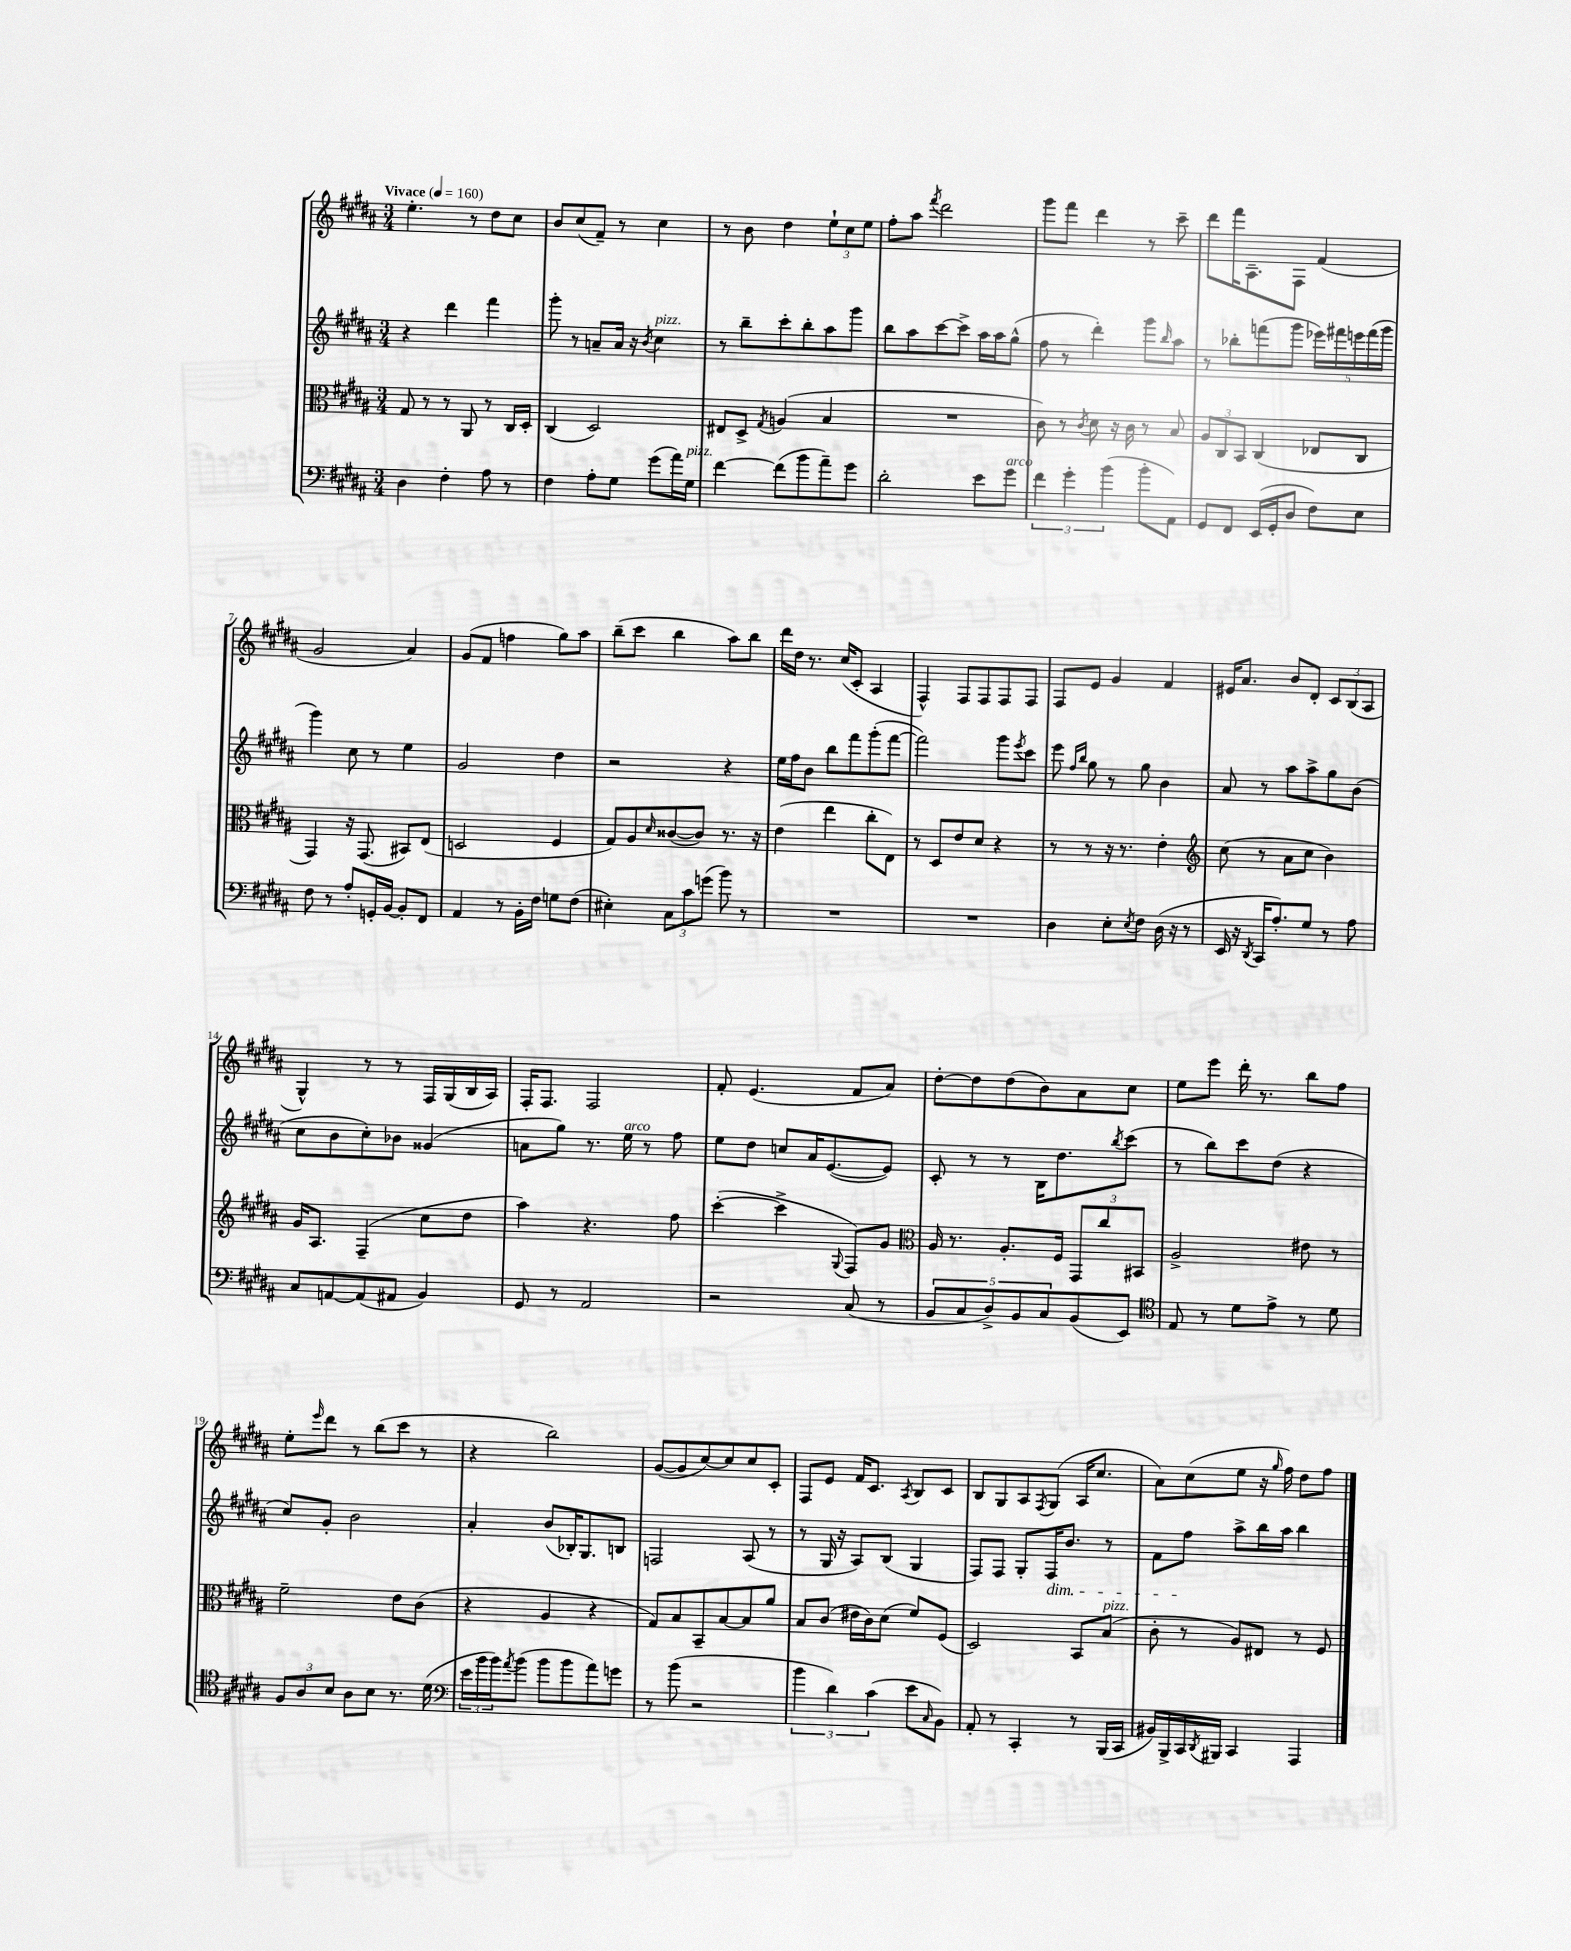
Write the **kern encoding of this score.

**kern	**kern	**kern	**kern
*part4	*part3	*part2	*part1
*staff4	*staff3	*staff2	*staff1
*clefF4	*clefC3	*clefG2	*clefG2
*k[f#c#g#d#a#]	*k[f#c#g#d#a#]	*k[f#c#g#d#a#]	*k[f#c#g#d#a#]
*M3/4	*M3/4	*M3/4	*M3/4
*MM160	*MM160	*MM160	*MM160
=1	=1	=1	=1
!	!	!	!LO:TX:a:B:t=Vivace
4D#\	8G#/	4r	4.ee'\
.	8r	.	.
4F#'\	8r	4ddd#\	.
.	8AA#/	.	8r
8A#\	8r	4fff#\	8dd#\L
8r	16C#/LL	.	8cc#\J
.	16D#'/JJ	.	.
=2	=2	=2	=2
4F#\	(4C#/	8ggg#'\	8b/L
.	.	8r	(8cc#/
8A#'\L	2D#/)	8an~/L	8f#~/J)
8G#\J	.	16a/Jk	8r
.	.	16r	.
.	.	8qb/	.
!	!	!LO:TX:a:i:t=pizz.	!
(8g#\L	.	4cc#\	4cc#\
16a#\L)	.	.	.
!LO:TX:a:i:t=pizz.	!	!	!
16G#\JJ	.	.	.
=3	=3	=3	=3
[4f#\	8E#X/L	8r	8r
.	8D#^/J	8bb~\L	8b\
.	8qG#/	.	.
(8f#\L]	(4An/	8ccc#'\	4dd#\
8b\	.	8bb'\	.
8a#~\)	4B/	8aa#\	12ee`\L
.	.	.	12cc#\
8g#\J	.	8ggg#\J	.
.	.	.	12ee\J
=4	=4	=4	=4
2d#'\	2.r	8bb\L	8ff#'\L
.	.	8aa#\	8aa#\J
.	.	.	8qfff#/
.	.	[8ccc#\	2ddd#\
.	.	8ccc#^\J]	.
8e\L	.	16aa#\LL	.
.	.	16aa#\J	.
!LO:TX:a:i:t=arco	!	!	!
8g#\J	.	(8gg#^^\J	.
=5	=5	=5	=5
6f#\	8c#\)	8ff#\	8ggg#\L
.	8r	8r	8fff#\J
6g#'\	.	.	.
.	8qc#/	.	.
.	8d#\	4ddd#'\)	4ddd#\
(6b\	.	.	.
.	16r	.	.
.	16c#\	.	.
8b'\L	8r	8ggg#\L	8r
.	.	16qqbb/	.
8AA#\J)	8B/	8aa#\J	8ccc#~\
=6	=6	=6	=6
8GG#/L	12A#/L	8r	8ddd#\L
.	12C#/	.	.
8FF#/J	.	8bb-X'\L	16fff#\K
.	12BB/J	.	.
.	.	.	8.A#~\
(16EE/LL	(4C#/	(8fffn\	.
16GG#'/J	.	.	.
8D#/J	.	8ggg#\J	8F#\J
8F#\L)	8E-X/L	20eee-X\LL)	(4f#/
.	.	20fff#X\	.
.	.	20eeen\	.
8E\J	8C#/J	.	.
.	.	(20fff#\	.
.	.	20ggg#\JJ	.
!!LO:LB:g=z
=7	=7	=7	=7
8F#\	4GG#/)	4ggg#\)	2g#/
8r	.	.	.
8A#'/L	16r	8cc#\	.
.	(8.GG#/	.	.
16GGn'/L	.	8r	.
[16BB/JJ	.	.	.
8BB'/L]	8BB#X/L)	4ee\	4a#/)
8FF#/J	(8E/J	.	.
=8	=8	=8	=8
4AA#/	2Dn/	2g#/	(8g#/L
.	.	.	8f#/J
8r	.	.	4ffn\
16BB'\LL	.	.	.
16F#\JJ	.	.	.
8Gn\L	4F#/	4dd#\	8gg#\L)
(8F#\J	.	.	8aa#\J
=9	=9	=9	=9
4E#X'\)	8G#/L)	2r	(8bb~\L
.	8A#/	.	8ccc#\J
.	16qqd#/	.	.
12C#\L	([8c##X/	.	4bb\
12c#\	.	.	.
.	8c##/J])	.	.
(12gn\J	.	.	.
8b\)	8.r	4r	8aa#\L)
8r	.	.	8bb\J
.	16r	.	.
=10	=10	=10	=10
2.r	(4e\	16ee\LL	16ddd#\LL
.	.	16ff#\J	16dd#\JJ
.	.	8b\J	8.r
.	4ee\	8bb\L	.
.	.	.	(16cc#/KL
.	.	8fff#\	8c#'/J
.	8cc#'\L	(8ggg#'\	4A#/
.	8E\J)	[8fff#\J	.
=11	=11	=11	=11
2.r	8r	2fff#\])	4F#^^/)
.	8D#/L	.	.
.	8e/	.	8F#/L
.	8d#/J	.	8F#/
.	4r	8ggg#\L	8F#/
.	.	8qeee/	.
.	.	8ccc#\J	8F#/J
=12	=12	=12	=12
4D#\	8r	8eee\	8F#/L
.	.	16qqff#/LL	.
.	.	16qqbb/JJ	.
.	8r	8gg#\	8e/J
8E'\L	16r	8r	4g#/
.	8.r	.	.
8qE/	.	.	.
8F#\J	.	8gg#\	.
(16D#\	4e'\	4b\	4f#/
16r	.	.	.
8r	.	.	.
=13	=13	=13	=13
*	*clefG2	*	*
16EE/	(8cc#\	8a#/	16e#X/KL
16r	.	.	8.a#/J
8qDD#/	.	.	.
16CC#/KL	8r	8r	.
8.A#'/)	.	.	.
.	8a#\L	8aa#\L	8b/L
8G#/J	8cc#\J	8aa#^\	8d#'/J
8r	4b\)	8gg#\	12c#/L
.	.	.	(12B/
8A#\	.	(8b\J	.
.	.	.	12A#/J
!!LO:LB:g=z
=14	=14	=14	=14
8C#/L	16g#/KL	8cc#\L	4G#^^/)
.	8.A#/J	.	.
[8AAn/	.	8b\	.
(8AA/]	(4F#~/	8cc#'\)	8r
8AA#X/J	.	8b-X\J	8r
4BB/)	8cc#\L	(4g##X/	16F#/LL
.	.	.	(16G#/
.	8dd#\J	.	16B/
.	.	.	16A#/JJ)
=15	=15	=15	=15
8GG#/	4aa#\)	8an\L	16F#'/KL
.	.	.	8.F#/J
8r	.	8gg#\J)	.
2AA#/	4.r	8.r	2F#/
!	!	!LO:TX:a:i:t=arco	!
.	.	16ee\	.
.	.	8r	.
.	8ff#\	8ff#\	.
=16	=16	=16	=16
2r	([4ccc#'\	8ee\L	8f#'/
.	.	8dd#\J	(4.e/
.	4ccc#^\]	8ccn/L	.
.	.	16a#/K	.
.	.	([8.e/	.
.	8qqG#/	.	.
(8C#/	8F#/L)	.	8f#/L
8r	8g#/J	8e/J])	8a#/J)
=17	=17	=17	=17
*	*clefC3	*	*
10BB/L	16A#/	8c#'/	[8dd#'\L
.	8.r	.	.
10C#/	.	.	.
.	.	8r	8dd#\]
10D#^/)	.	.	.
.	8.A#'/L	8r	(8dd#\
10BB/	.	.	.
.	.	16B\KL	8b\)
10C#/	.	.	.
.	16F#/Jk	8.dd#\	.
(8BB/	12GG#/L	.	8a#\
.	12cc#/	.	.
.	.	8qbb/	.
8EE/J)	.	(8ccc#\J	8cc#\J
.	12BB#X/J	.	.
=18	=18	=18	=18
*clefC4	*	*	*
8E/	2A#^/	8r	8ee\L
8r	.	8bb\L)	8eee\J
8d#\L	.	8ccc#\	16ddd#'\
.	.	.	8.r
8e^\J	.	(8dd#\J	.
8r	8e#X\	4r	8bb\L
8d#\	8r	.	8ff#\J
!!LO:LB:g=z
=19	=19	=19	=19
12F#/L	2f#~\	8cc#/L)	8ee'\L
12A#/	.	.	.
.	.	.	16qqeee/
.	.	8g#'/J	8ddd#\J
12B/J	.	.	.
8A#\L	.	2b\	8r
8B\J	.	.	(8bb\L
8.r	8e\L	.	8ccc#\J
.	(8c#\J	.	8r
(16d#\	.	.	.
=20	=20	=20	=20
*clefF4	*	*	*
24e\LL	4r	4a#'/	4r
24b\	.	.	.
24b\J)	.	.	.
8qa#/	.	.	.
(8b\J	.	.	.
8b\L	4A#/	(8b/L	2bb\)
8b\	.	16B-X'/K)	.
.	.	8.G#/	.
8a#\)	4r	.	.
8gn\J	.	8Bn/J	.
=21	=21	=21	=21
8r	8G#/L)	2Fn/	([8g#/L
(8b\	8B/	.	8g#/]
2r	8BB~/	.	[8cc#/)
.	[8B/	.	8cc#/]
.	8B/]	(8A#/	8cc#/
.	8a#/J	8r	8c#'/J
=22	=22	=22	=22
6b\	8B/L	8r	8F#/L
.	(8c#/J	16G#/	8e/J
6d#\)	.	.	.
.	.	16r	.
.	16e#X\LL	8A#/L)	16f#/KL
.	16c#\J)	.	8.c#/J
(6c#\	.	.	.
.	(8d#\J	(8B/J	.
.	.	.	8qA#/
8e\L	8f#/L)	4G#/	8B/L
16qqC#/	.	.	.
8BB\J)	(8F#/J	.	8c#/J
=23	=23	=23	=23
8AA#'/	2D#/)	8F#/L)	8B/L
8r	.	8F#/J	8G#/
4CC#'/	.	8G#'/L	8A#/
.	.	.	8qF#/
!	!	!LO:TX:b:i:t=dim.	!
.	.	16F#/K	(8G#/J
.	.	8.b/J	.
8r	8BB/L	.	16A#/KL
.	.	.	8.cc#/J
!	!LO:TX:a:i:t=pizz.	!	!
(16BBB/LL	(8B/J	8r	.
16CC#/JJ	.	.	.
=24	=24	=24	=24
16BB#X/LL)	8c#'\	8f#\L	8a#\L)
16BBB^/	.	.	.
16CC#/	8r	8ff#\J	(8cc#\
8qDD#/	.	.	.
16BBB#X/JJ	.	.	.
4CC#/	8A#/L)	8aa#^\L	8ee\J
.	8E#X/J	16bb\L	16r
.	.	.	16qqgg#/
.	.	16aa#\JJ	16ff#\)
4AAA#/	8r	4bb\	8dd#\L
.	8F#/	.	8ff#\J
==	==	==	==
*-	*-	*-	*-
